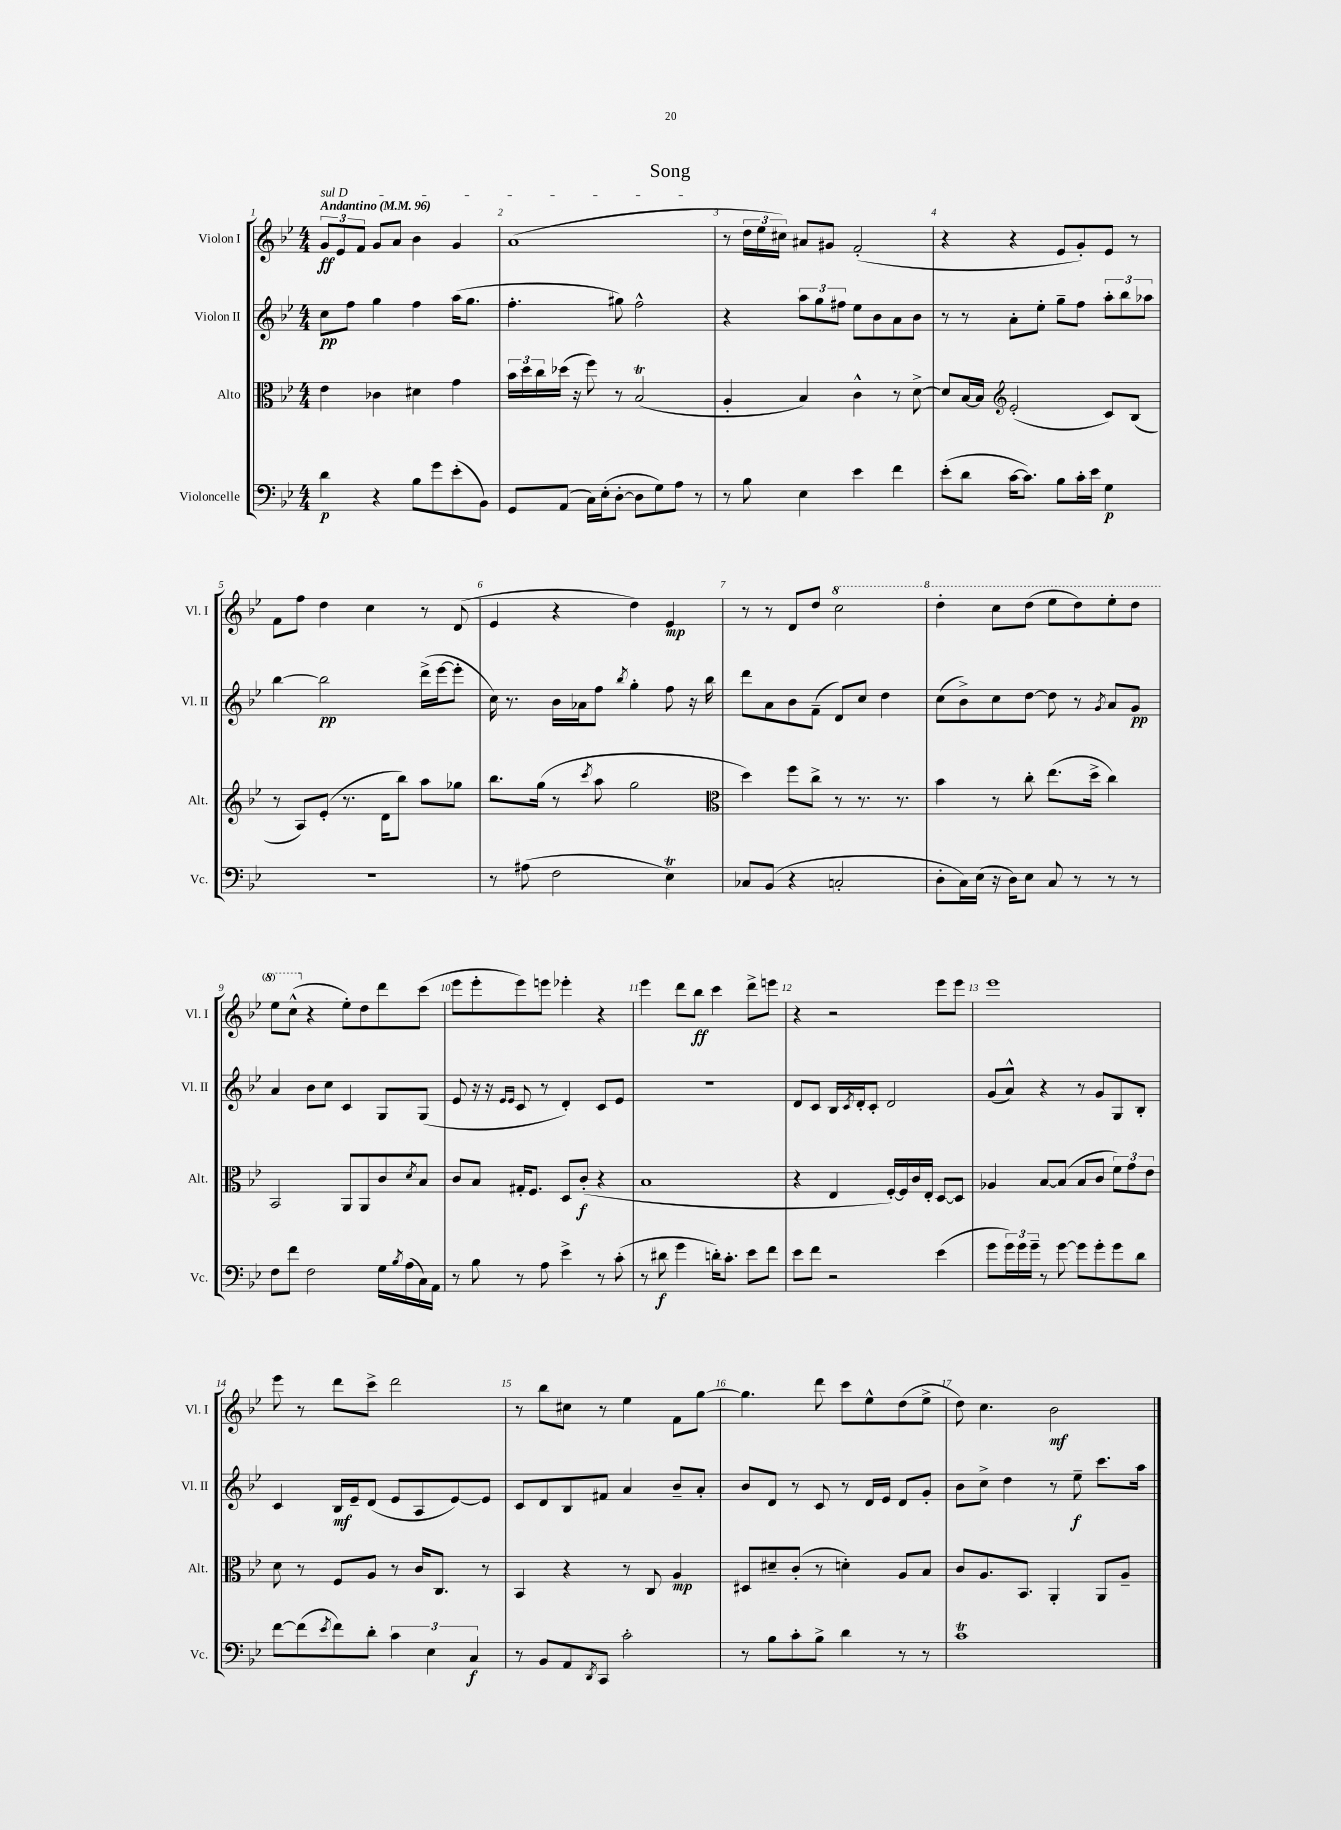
\header { title = "Song" }
<<
\new StaffGroup <<
\new Staff = "s0" \with { instrumentName = "Violon I" shortInstrumentName = "Vl. I" } {
    \clef treble \key bes \major \numericTimeSignature \time 4/4 \tempo "Andantino" 4 = 96
    \tuplet 3/2 { \once \override TextSpanner.bound-details.left.text = \markup { \italic "sul D" } g'8\ff\startTextSpan ees'8 f'8 } g'8 a'8 bes'4 g'4 |
    a'1\stopTextSpan( |
    r8 \tuplet 3/2 { d''16 ees''16 cis''16) } ais'8 gis'8 f'2-.( |
    r4 r4 ees'8 g'8-.) ees'8 r8 |
    f'8 f''8 d''4 c''4 r8 d'8( |
    ees'4 r4 d''4) ees'4\mp |
    r8 r8 d'8 d''8 \ottava #1 c'''2 |
    d'''4-. c'''8 d'''8( ees'''8 d'''8) ees'''8-. d'''8 |
    ees'''8 c'''8-^( \ottava #0 r4 ees''8-.) d''8 d'''8 c'''8( |
    ees'''8 ees'''8-. ees'''8) e'''8 ees'''4-. r4 |
    ees'''4 d'''8 bes''8\ff c'''4 d'''8-> e'''8 |
    r4 r2 ees'''8 ees'''8 |
    ees'''1 |
    ees'''8 r8 d'''8 c'''8-> d'''2 |
    r8 bes''8 cis''8 r8 ees''4 f'8 g''8~ |
    g''4. d'''8 c'''8 ees''8-^ d''8( ees''8-> |
    d''8) c''4. bes'2\mf \bar "|." |
}
\new Staff = "s1" \with { instrumentName = "Violon II" shortInstrumentName = "Vl. II" } {
    \clef treble \key bes \major \numericTimeSignature \time 4/4
    c''8\pp f''8 g''4 f''4 a''16( g''8. |
    f''4.-. gis''8) f''2-^ |
    r4 \tuplet 3/2 { a''8 g''8 fis''8 } ees''8 bes'8 a'8 bes'8 |
    r8 r8 a'8-. ees''8-. g''8-- f''8 \tuplet 3/2 { a''8-. bes''8 aes''8 } |
    bes''4~ bes''2\pp d'''16->( ees'''16~ ees'''8-. |
    c''16) r8. bes'16 aes'16 f''8 \acciaccatura { bes''8 } g''4-. f''8 r16 bes''16 |
    d'''8 a'8 bes'8 f'8--( d'8) c''8 d''4 |
    c''8( bes'8->) c''8 d''8~ d''8 r8 \acciaccatura { g'8 } a'8 g'8\pp |
    a'4 bes'8 c''8 c'4 g8 g8( |
    ees'8 r16 r16 \grace { ees'16 ees'16 } c'8 r8 d'4-.) c'8 ees'8 |
    R1 |
    d'8 c'8 bes16 \acciaccatura { c'8 } d'16-. c'8-. d'2 |
    g'8( a'8-^) r4 r8 g'8 g8 bes8-. |
    c'4 bes16\mf ees'16-- d'8( ees'8 a8 ees'8~) ees'8 |
    c'8 d'8 bes8 fis'8 a'4 bes'8-- a'8-. |
    bes'8 d'8 r8 c'8 r8 d'16 ees'16 d'8 g'8-. |
    bes'8 c''8-> d''4 r8 ees''8--\f c'''8. a''16 \bar "|." |
}
\new Staff = "s2" \with { instrumentName = "Alto" shortInstrumentName = "Alt." } {
    \clef alto \key bes \major \numericTimeSignature \time 4/4
    ees'4 ces'4 dis'4 g'4 |
    \tuplet 3/2 { bes'16 d''16 c''16 } des''16( r16 f''8) r8 bes2\trill( |
    a4-. bes4) c'4-^ r8 d'8~-> |
    d'8 bes16~ bes16 \clef treble ees'2-.( c'8) bes8( |
    r8 a8) ees'8-.( r8. d'16 bes''8) a''8 ges''8 |
    bes''8. g''16( r8 \acciaccatura { c'''8 } a''8 g''2 |
    \clef alto d''4) f''8 c''8-> r8 r8. r8. |
    bes'4 r8 c''8-. ees''8.( d''16-> c''4) |
    bes,2 a,8 a,8 c'8 \acciaccatura { d'8 } bes8 |
    c'8 bes8 gis16-. f8. d8 c'8-.\f( r4 |
    bes1 |
    r4 ees4 f16~-.) f16 c'16 ees16-. d8~ d8 |
    aes4 bes8~ bes8( bes8 c'8 \tuplet 3/2 { f'8) g'8 ees'8 } |
    d'8 r8 f8 a8 r8 c'16 c8. r8 |
    bes,4 r4 r8 c8 a4\mp |
    dis8 dis'8-- c'8-.( r8 d'4-.) a8 bes8 |
    c'8 a8. bes,8. a,4-. a,8 a8-- \bar "|." |
}
\new Staff = "s3" \with { instrumentName = "Violoncelle" shortInstrumentName = "Vc." } {
    \clef bass \key bes \major \numericTimeSignature \time 4/4
    d'4\p r4 bes8 g'8 ees'8-.( bes,8) |
    g,8 a,8( c16) ees16-.( d8~-. d8 g8) a8 r8 |
    r8 bes8 ees4 ees'4 f'4 |
    ees'8-.( d'8 c'16~ c'8.) bes8 c'16-. ees'16 g4\p |
    R1 |
    r8 ais8( f2 ees4\trill) |
    ces8 bes,8( r4 c2-. |
    d8-. c16) ees16( r16 d16) ees8 c8 r8 r8 r8 |
    f8 f'8 f2 g16 \acciaccatura { bes8 } a16( c16) a,16 |
    r8 bes8 r8 a8 ees'4-> r8 c'8-.( |
    r8 dis'8\f g'4 d'16-.) c'8.-. ees'8 f'8 |
    ees'8 f'8 r2 ees'4( |
    g'8 \tuplet 3/2 { g'16) g'16 g'16-- } r8 g'8~ g'8 g'8-. g'8 d'8 |
    f'8~ f'8( \acciaccatura { ees'8 } f'8) d'8-. \tuplet 3/2 { c'4 ees4 c4\f } |
    r8 bes,8 a,8 \acciaccatura { d,8 } c,8 c'2-. |
    r8 bes8 c'8-. bes8-> d'4 r8 r8 |
    c'1\trill \bar "|." |
}
>>
>>
\layout { \context { \Score \override BarNumber.break-visibility = ##(#f #t #t) barNumberVisibility = #all-bar-numbers-visible } }
